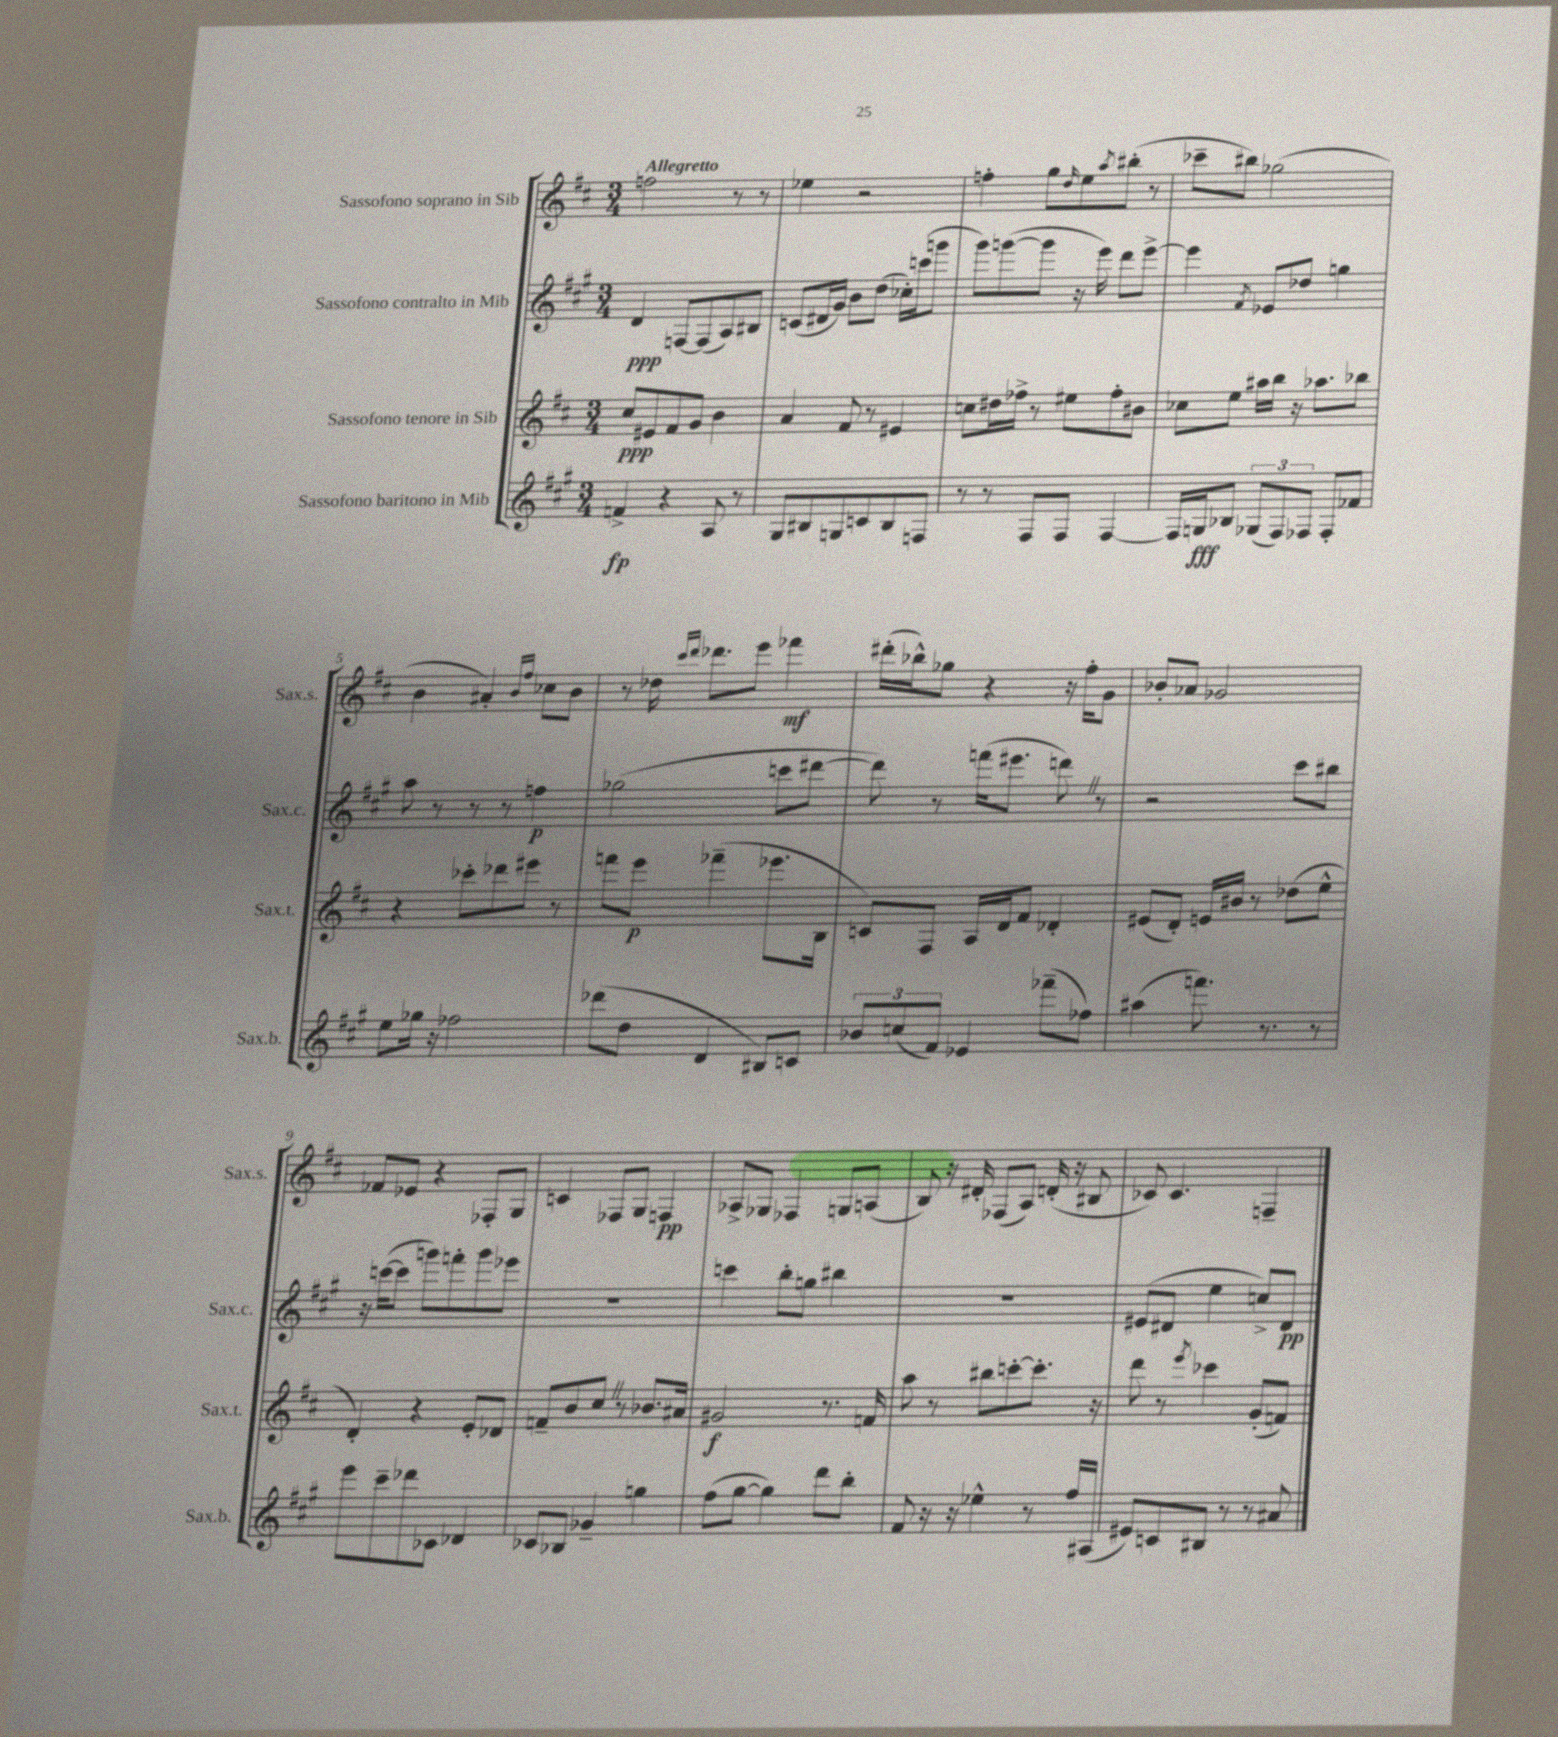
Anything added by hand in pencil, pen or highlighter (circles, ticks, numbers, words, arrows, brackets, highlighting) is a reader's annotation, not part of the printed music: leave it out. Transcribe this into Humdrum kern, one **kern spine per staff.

**kern	**dynam	**kern	**dynam	**kern	**dynam	**kern	**dynam
*part4	*part4	*part3	*part3	*part2	*part2	*part1	*part1
*staff4	*staff4	*staff3	*staff3	*staff2	*staff2	*staff1	*staff1
*I"Sassofono baritono in Mib	*	*I"Sassofono tenore in Sib	*	*I"Sassofono contralto in Mib	*	*I"Sassofono soprano in Sib	*
*I'Sax.b.	*	*I'Sax.t.	*	*I'Sax.c.	*	*I'Sax.s.	*
*clefG2	*	*clefG2	*	*clefG2	*	*clefG2	*
*k[f#c#g#]	*	*k[f#c#]	*	*k[f#c#g#]	*	*k[f#c#]	*
*M3/4	*	*M3/4	*	*M3/4	*	*M3/4	*
=1	=1	=1	=1	=1	=1	=1	=1
!	!	!	!	!	!	!LO:TX:a:B:t=Allegretto	!
4fn^/	fp	8cc#/L	ppp	4d/	ppp	2ffn\	.
.	.	8e#X/	.	.	.	.	.
4r	.	8f#/	.	[8Fn/L	.	.	.
.	.	8g/J	.	(8F/]	.	.	.
8A/	.	4b\	.	8A/)	.	8r	.
8r	.	.	.	8B#X/J	.	8r	.
=2	=2	=2	=2	=2	=2	=2	=2
8G#/L	.	4a/	.	(8cn/L	.	4ee-X\	.
8B#X/	.	.	.	16d#X/L	.	.	.
.	.	.	.	16g#/JJ)	.	.	.
8Gn/	.	8f#/	.	8b\L	.	2r	.
8cn/	.	8r	.	(8dd\J	.	.	.
8B#/	.	4e#X/	.	16cc-X'\LL)	.	.	.
.	.	.	.	(16cccn\J	.	.	.
8Fn/J	.	.	.	8gggn\J	.	.	.
=3	=3	=3	=3	=3	=3	=3	=3
8r	.	8ccn\L	.	8ggg#\L)	.	4ffn'\	.
8r	.	16dd#X\L	.	([8gggn\	.	.	.
.	.	16ff-X^\JJ	.	.	.	.	.
8F#/L	.	8r	.	8ggg\J]	.	8gg\L	.
.	.	.	.	.	.	16qqdd/	.
8F#/J	.	8ee#X\L	.	16r	.	8ee\	.
.	.	.	.	16eee\)	.	.	.
.	.	.	.	.	.	8qaa/	.
[4F#/	.	8ff-'\	.	8ddd\L	.	(8bb#X'\J	.
.	.	8b#X\J	.	[8eee^\J	.	8r	.
=4	=4	=4	=4	=4	=4	=4	=4
16F#/LL]	.	8cc-X\L	.	4eee\]	.	8ccc-X~\L	.
16Gn/J	fff	.	.	.	.	.	.
8B-X/J	.	8ee\J	.	.	.	8bb#X\J)	.
.	.	.	.	8qf#/	.	.	.
(12G-X/L	.	16aa#X\LL	.	8e-X/L	.	(2gg-X\	.
.	.	16bb\JJ	.	.	.	.	.
12F#/)	.	.	.	.	.	.	.
.	.	16r	.	8dd-X/J	.	.	.
12F-X/J	.	.	.	.	.	.	.
.	.	8.aa-X\L	.	.	.	.	.
8F-'/L	.	.	.	4ggn\	.	.	.
8f-X/J	.	8bb-X\J	.	.	.	.	.
!!LO:LB:g=z
=5	=5	=5	=5	=5	=5	=5	=5
8ee\L	.	4r	.	8aa\	.	4b\	.
16gg-X\Jk	.	.	.	8r	.	.	.
16r	.	.	.	.	.	.	.
2ff-X\	.	8ccc-X'\L	.	8r	.	4a#X'/)	.
.	.	8ddd-X\	.	8r	.	.	.
.	.	.	.	.	.	16qqb/LL	.
.	.	.	.	.	.	16qqff#/JJ	.
.	.	8eee#X\J	.	4ffn\	p	8cc-X\L	.
.	.	8r	.	.	.	8b\J	.
=6	=6	=6	=6	=6	=6	=6	=6
(8ddd-X\L	.	8fffn\L	.	(2gg-X\	.	8r	.
8dd\J	.	8eee\J	p	.	.	16dd-X\	.
.	.	.	.	.	.	16qqccc#/LL	.
.	.	.	.	.	.	16qqddd/JJ	.
.	.	.	.	.	.	8.ddd-X\L	.
4d/	.	(4fff-X~\	.	.	.	.	.
.	.	.	.	.	.	8eee\J	.
8B#X/L)	.	8.eee-X\L	.	8cccn\L	.	4fff-X\	mf
8cn/J	.	.	.	[8ddd#X\J	.	.	.
.	.	16B\Jk	.	.	.	.	.
=7	=7	=7	=7	=7	=7	=7	=7
12b-X/L	.	8cn/L)	.	8ddd#\])	.	(16ddd#X'\LL	.
.	.	.	.	.	.	16bb-X^^\J)	.
(12ccn/	.	.	.	.	.	.	.
.	.	8F#/J	.	8r	.	8gg-X\J	.
12f#/J)	.	.	.	.	.	.	.
4e-X/	.	16A/LL	.	(16fffn\KL	.	4r	.
.	.	16d/J	.	8.eee#X\J	.	.	.
.	.	8f#/J	.	.	.	.	.
(8fff-X~\L	.	4d-X'/	.	8dddnZ\)	.	16r	.
.	.	.	.	.	.	16ff#'\KL	.
8ff-X\J)	.	.	.	8r	.	8g\J	.
=8	=8	=8	=8	=8	=8	=8	=8
(4aa#X\	.	(8e#X/L	.	2r	.	8b-X'/L	.
.	.	8d'/J)	.	.	.	8a-X/J	.
8.fffn\)	.	16en/LL	.	.	.	2g-X/	.
.	.	16b#X/JJ	.	.	.	.	.
.	.	8r	.	.	.	.	.
8.r	.	.	.	.	.	.	.
.	.	(8dd-X\L	.	8ccc#\L	.	.	.
8r	.	8ee^^\J	.	8bb#X\J	.	.	.
!!LO:LB:g=z
=9	=9	=9	=9	=9	=9	=9	=9
8eee\L	.	4d'/)	.	16r	.	8f-X/L	.
.	.	.	.	([16cccn\KL	.	.	.
8ccc#~\	.	.	.	8ccc\J]	.	8e-X/J	.
8ddd-X\	.	4r	.	8gggn\L)	.	4r	.
8c-X\J	.	.	.	8fffn'\	.	.	.
4d-X/	.	8e'/L	.	8ggg\	.	8F-X'/L	.
.	.	8d-X/J	.	8eee-X\J	.	8G/J	.
=10	=10	=10	=10	=10	=10	=10	=10
8c-X/L	.	8fn~/L	.	2.r	.	4cn/	.
8B-X/J	.	8b/	.	.	.	.	.
4g-X~/	.	8cc#Z/J	.	.	.	8F-X/L	.
.	.	8r	.	.	.	8G/J	.
4ggn\	.	8.b-X/L	.	.	.	4Fn/	pp
.	.	16a#X/Jk	.	.	.	.	.
=11	=11	=11	=11	=11	=11	=11	=11
(8ff#\L	.	2g#X/	f	4cccn\	.	8A-X^/L	.
[8gg#\J	.	.	.	.	.	8G-X/J	.
4gg#\])	.	.	.	8bb'\L	.	4F-X/	.
.	.	.	.	8ggn\J	.	.	.
8ddd\L	.	8.r	.	4bb#X\	.	8Gn/L	.
8bb'\J	.	.	.	.	.	(8An/J	.
.	.	16fn/	.	.	.	.	.
=12	=12	=12	=12	=12	=12	=12	=12
8f#/	.	8aa\	.	2.r	.	8B/)	.
16r	.	8r	.	.	.	16r	.
16r	.	.	.	.	.	16d#X'/	.
4ee-X^^\	.	8bb#X\L	.	.	.	(8F-X/L	.
.	.	[8cccn'\	.	.	.	8A/J)	.
8r	.	8.ccc'\J]	.	.	.	(16dn'/	.
.	.	.	.	.	.	16r	.
16ff#/LL	.	.	.	.	.	8B#X/	.
(16A#X/JJ	.	16r	.	.	.	.	.
=13	=13	=13	=13	=13	=13	=13	=13
8e#X/L)	.	8ddd\	.	(8e#X/L	.	8c-X/)	.
8cn/	.	8r	.	8d#X/J	.	4.c-/	.
.	.	8qeee/	.	.	.	.	.
8B#X/J	.	4ccc-X\	.	4ee\	.	.	.
8r	.	.	.	.	.	.	.
8r	.	(8g'/L	.	8ccn^/L)	.	4Fn~/	.
8a#X/	.	8fn/J)	.	8d#/J	pp	.	.
==	==	==	==	==	==	==	==
*-	*-	*-	*-	*-	*-	*-	*-
